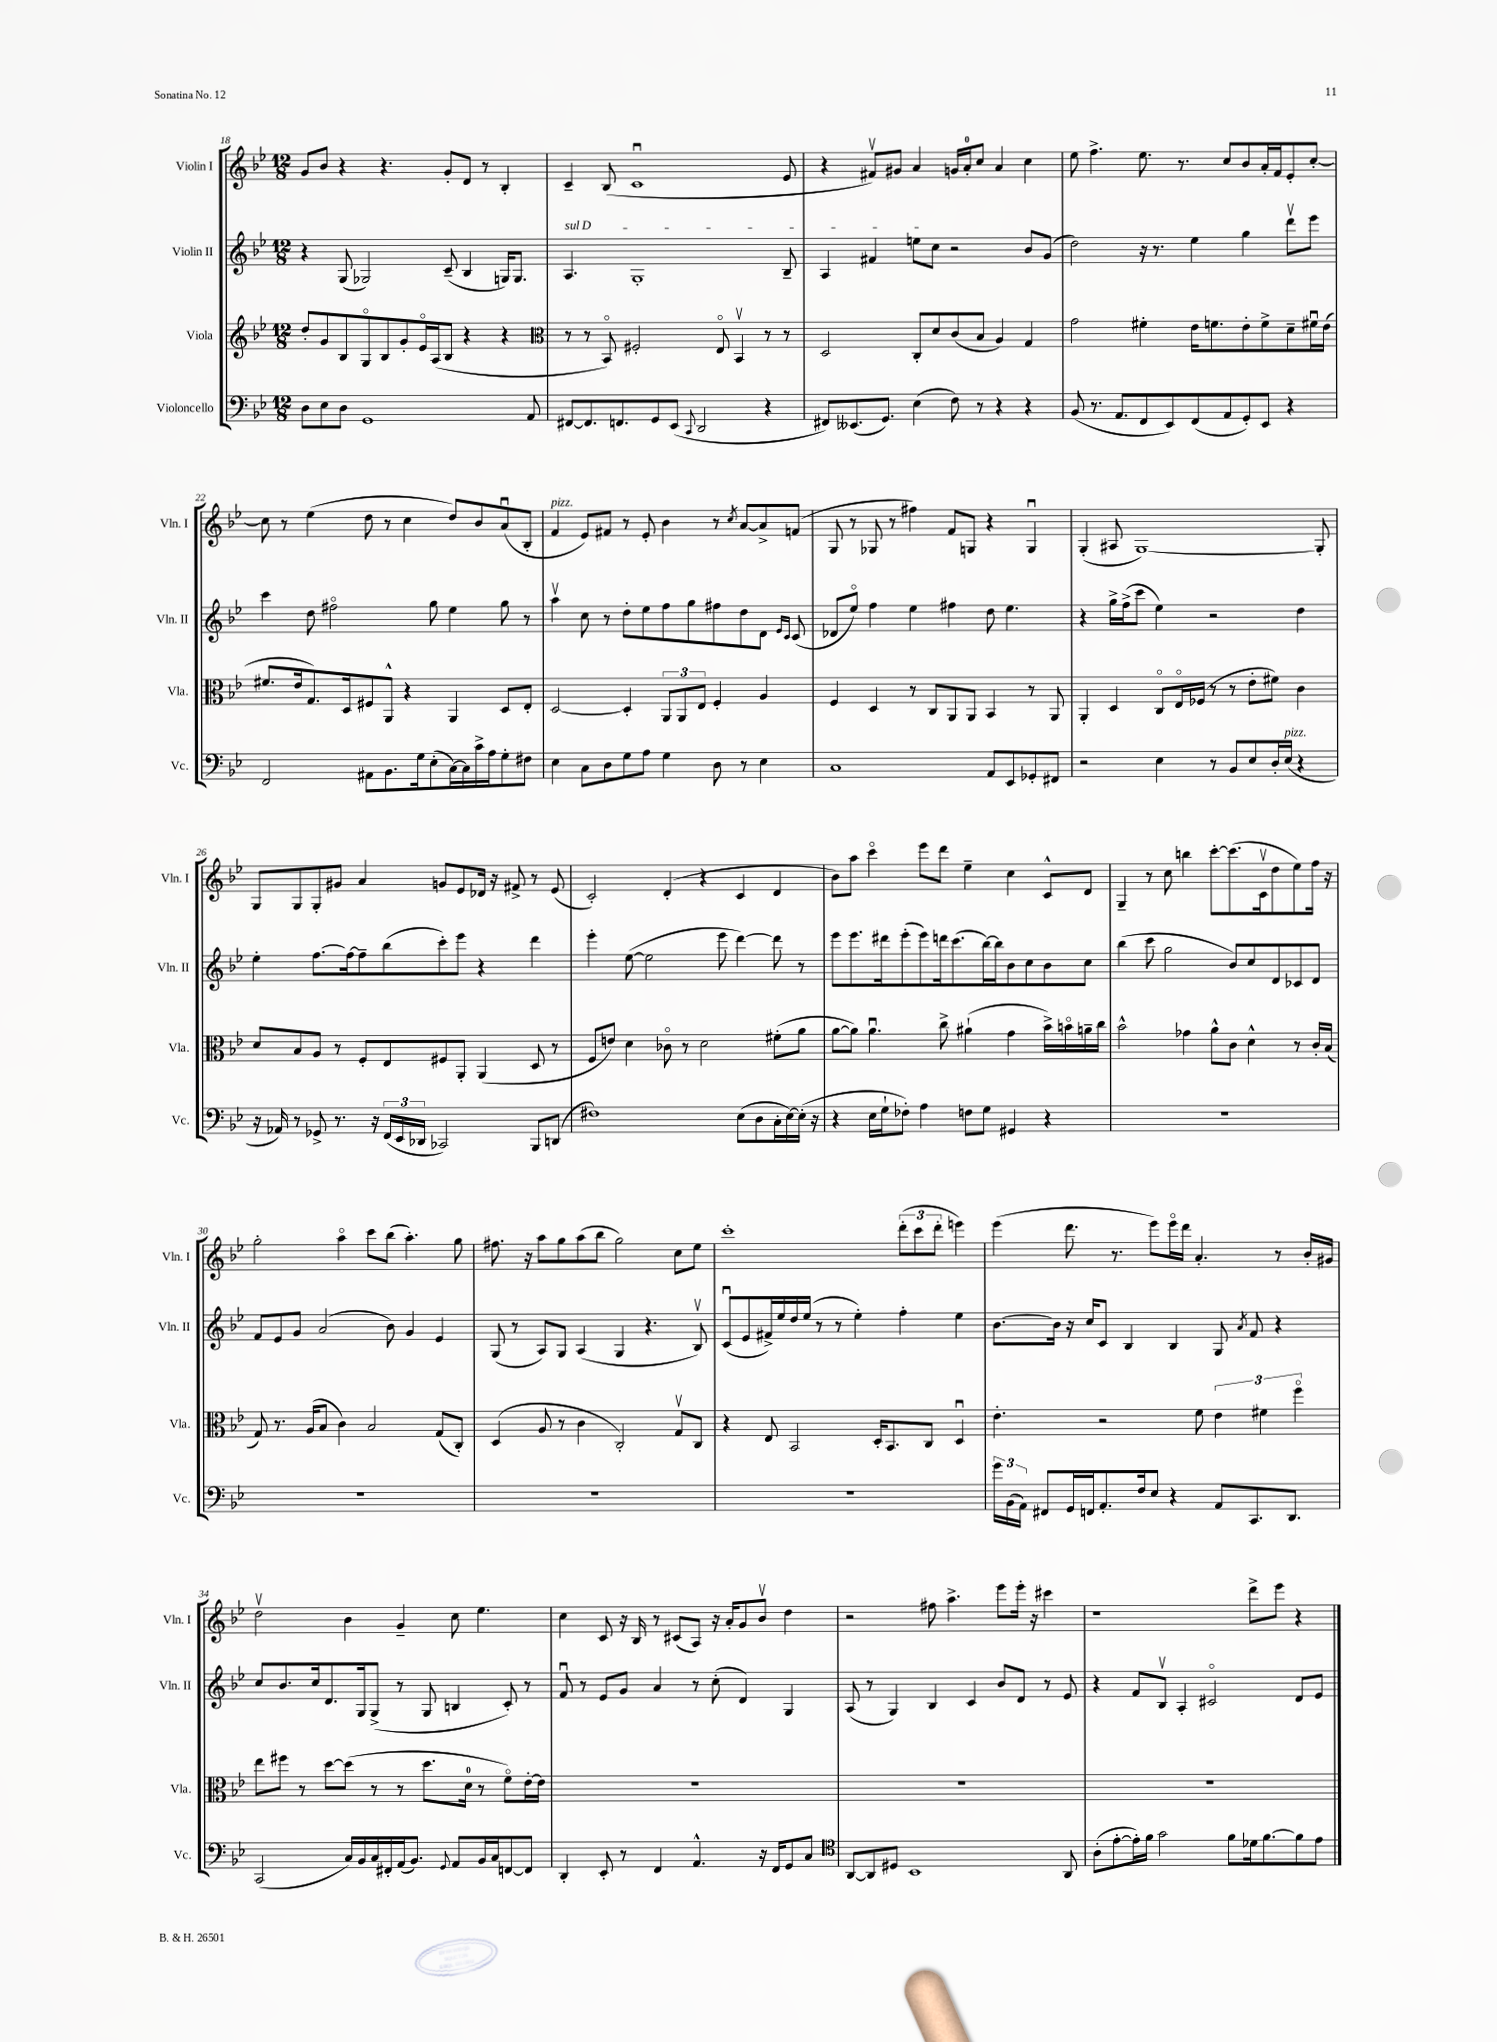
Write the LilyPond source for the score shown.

<<
\new StaffGroup <<
\new Staff = "s0" \with { instrumentName = "Violin I" shortInstrumentName = "Vln. I" } {
    \clef treble \key bes \major \numericTimeSignature \time 12/8
    \autoBeamOff g'8[ bes'8] r4 r4. g'8[-. d'8] r8 bes4-. |
    c'4-- bes8( c'1\downbow ees'8 |
    r4 fis'8[\upbow) gis'8] a'4 g'16[ a'16-0-. c''8] a'4 c''4 |
    ees''8 f''4.-> ees''8. r8. c''8[ bes'8 a'16-. f'16 ees'8-. c''8]~-. |
    c''8 r8 ees''4( d''8 r8 c''4 d''8[) bes'8 a'8\downbow( bes8]-. |
    f'4^\markup { \italic "pizz." } ees'8[) fis'8] r8 ees'8-. bes'4 r8 \acciaccatura { c''8 } a'8[~ a'8-> f'8]( |
    g8 r8 ges8 r8 fis''4) f'8[ g8] r4 g4\downbow |
    g4-.( ais8 g1~) g8-. |
    g8[ g8 g8-. gis'8] a'4 g'8[ ees'8 des'16] r16 fis'8-> r8 ees'8( |
    c'2-.) d'4-.( r4 c'4 d'4 |
    bes'8[) a''8] c'''4\flageolet ees'''8[ d'''8] ees''4-- c''4 c'8[-^ d'8] |
    g4-- r8 c''8 b''4 c'''8[~-. c'''8.( c'16\upbow d''8 ees''8) f''16] r16 |
    g''2-. a''4\flageolet c'''8[ bes''8]( a''4.-.) g''8 |
    fis''8. r16 a''8[ g''8 a''8( bes''8] g''2) c''8[ ees''8] |
    c'''1-. \tuplet 3/2 { d'''8[-.( c'''8 d'''8]-. } e'''4) |
    ees'''4( d'''8. r8. ees'''8[) ees'''16\flageolet d'''16] a'4.-. r8 bes'16[-. gis'16] |
    d''2\upbow bes'4 g'4-- c''8 ees''4. |
    c''4 c'8 r16 bes16 r8 cis'8[( a8]) r16 a'16[-. g'8 bes'8]\upbow d''4 |
    r2 fis''8 a''4.-> ees'''8[ ees'''16]-. r16 cis'''4 |
    r1 d'''8[-> ees'''8] r4 \bar "|." |
}
\new Staff = "s1" \with { instrumentName = "Violin II" shortInstrumentName = "Vln. II" } {
    \clef treble \key bes \major \numericTimeSignature \time 12/8
    \autoBeamOff r4 g8( ges2) c'8--( bes4 g16[) g8.] |
    \once \override TextSpanner.bound-details.left.text = \markup { \italic "sul D" } a4.\startTextSpan g1-. bes8-- |
    a4 fis'4 e''8[ c''8]\stopTextSpan r2 bes'8[ g'8]( |
    d''2) r16 r8. ees''4 g''4 d'''8[\upbow ees'''8] |
    c'''4 d''8 fis''2\flageolet g''8 ees''4 g''8 r8 |
    a''4\upbow c''8 r8 d''8[-. ees''8 f''8 g''8 fis''8 d''8 d'8] \grace { ees'16[ c'16] } c'8( |
    des'8[ ees''8]\flageolet) f''4 ees''4 fis''4 d''8 ees''4. |
    r4 g''16[-> f''16->( c'''8] ees''4) r2 d''4 |
    ees''4-. f''8.[~ f''16~ f''8-- bes''8( c'''8-.) ees'''8] r4 d'''4 |
    ees'''4-. ees''8~( ees''2 ees'''8 d'''4~) d'''8 r8 |
    ees'''8[ ees'''8. dis'''16 ees'''8-.( ees'''8) d'''16 c'''8.( bes''16~) bes''16 bes'8 c''8 bes'8 c''8] |
    bes''4( c'''8 g''2 bes'8[) c''8 d'8 ces'8 d'8] |
    f'8[ ees'8 g'8] a'2( bes'8) g'4 ees'4 |
    g8( r8 a8[) g8] a4( g4 r4. bes8\upbow) |
    c'8[\downbow( ees'8 fis'16->) ees''16 d''16 ees''16]( r8 r8 ees''4-.) f''4-. ees''4 |
    bes'8.[~ bes'16] r16 c''16[ c'8] bes4 bes4 g8 \acciaccatura { a'8 } f'8 r4 |
    c''8[ bes'8. c''16 d'8. g16 g8]->( r8 g8 b4 c'8-.) r8 |
    f'8\downbow r8 ees'8[ g'8] a'4 r8 c''8-.( d'4) g4 |
    a8( r8 g4) bes4 c'4 bes'8[ d'8] r8 ees'8 |
    r4 f'8[ bes8]\upbow a4-. cis'2\flageolet d'8[ ees'8] \bar "|." |
}
\new Staff = "s2" \with { instrumentName = "Viola" shortInstrumentName = "Vla." } {
    \clef treble \key bes \major \numericTimeSignature \time 12/8
    \autoBeamOff d''8[-. g'8 bes8 g8\flageolet bes8 g'8-. ees'16\flageolet a16( bes8] r4 r4 |
    \clef alto r8 r8 bes,8\flageolet) fis2-. ees8\flageolet bes,4\upbow r8 r8 |
    d2 c8[-. d'8 c'8( bes8] a4) g4 |
    g'2 fis'4-. ees'16[ f'8. ees'8-. f'8-> d'8-- fis'16\downbow ees'16]( |
    fis'8.[ ees'16 g8.) d16 fis8 a,8]-^ r4 a,4 d8[ ees8]-. |
    d2~ d4-. \tuplet 3/2 { a,8[ a,8 ees8] } f4-. a4 |
    f4 d4 r8 c8[ a,8 a,8] bes,4 r8 a,8 |
    a,4-. d4 c8[\flageolet ees16\flageolet fes16]( r8 r8 ees'8[-. fis'8]) c'4 |
    d'8[ bes8 a8] r8 f8[-. ees8 fis8 a,8]-. a,4( d8 r8 |
    f8[ e'8]) d'4 ces'8\flageolet r8 d'2 fis'8[-.( a'8] |
    a'8[~ a'8]) a'4.\downbow c''8-> ais'4-!( g'4 bes'16[->) b'16\flageolet a'16-- c''16] |
    bes'2-^ ges'4 a'8[-^ c'8] d'4-^ r8 c'16[-. bes16]( |
    g8) r8. a16[( bes8] c'4) bes2 g8[( c8]-.) |
    d4( a8 r8 c'4 c2-.) g8[\upbow c8] |
    r4 ees8 bes,2 d16[-. bes,8. c8] d4\downbow |
    ees'4.-. r2 f'8 \tuplet 3/2 { ees'4 fis'4 f''4\flageolet } |
    ees''8[ fis''8] r8 d''8[~ d''8]( r8 r8 d''8.[ d'16]-0 r8 f'8[\flageolet) ees'16~-. ees'16] |
    R1. |
    R1. |
    R1. \bar "|." |
}
\new Staff = "s3" \with { instrumentName = "Violoncello" shortInstrumentName = "Vc." } {
    \clef bass \key bes \major \numericTimeSignature \time 12/8
    \autoBeamOff d8[ ees8 d8] g,1 a,8 |
    fis,8[~ fis,8. f,8. g,8 ees,8]( \appoggiatura { c,8 } d,2 r4 |
    fis,8[) eeses,8.( g,8.]) ees4( f8) r8 r4 r4 |
    bes,8( r8. a,8.[ f,8 ees,8) f,8( a,8 g,8-.) ees,8] r4 |
    f,2 ais,8[ bes,8. g16 ees8-.( c16~) c16 c'16-> a16 g8-. fis8] |
    ees4 c8[ d8 g8 a8] g4 d8 r8 ees4 |
    c1 a,8[ ees,8 ges,8-. fis,8] |
    r2 ees4 r8 bes,8[ ees8 d16-. ees16]^\markup { \italic "pizz." }( r4 |
    r16 aes,16) r8 ges,8-> r8. r16 \tuplet 3/2 { f,16[( ees,16 des,16] } ces,2) bes,,8[ d,8]( |
    fis1) ees8[( d8 c16-. ees16~) ees16]-.( r16 |
    r4 ees16[ g16-! fes8]-.) a4 f8[ g8] gis,4 r4 |
    R1. |
    R1. |
    R1. |
    R1. |
    \tuplet 3/2 { g'16[ bes,16( a,16]) } fis,8[ g,16 f,16 a,8.-. f16 ees8] r4 a,8[ c,8. d,8.] |
    c,2( c16[) bes,16 c16 fis,16-. a,16( bes,8.]) \appoggiatura { g,8 } a,8[ bes,16 c16 f,8~ f,8] |
    d,4-. ees,8-. r8 f,4 a,4.-^ r16 f,16[ g,8 c8] |
    \clef tenor a,8[~ a,8 dis8] bes,1 a,8 |
    a8[-.( ees'8~-. ees'16-.) f'16] g'2 f'8[ des'16 f'8.~ f'8 ees'8] \bar "|." |
}
>>
>>
\layout { \context { \Score currentBarNumber = #18 } }
